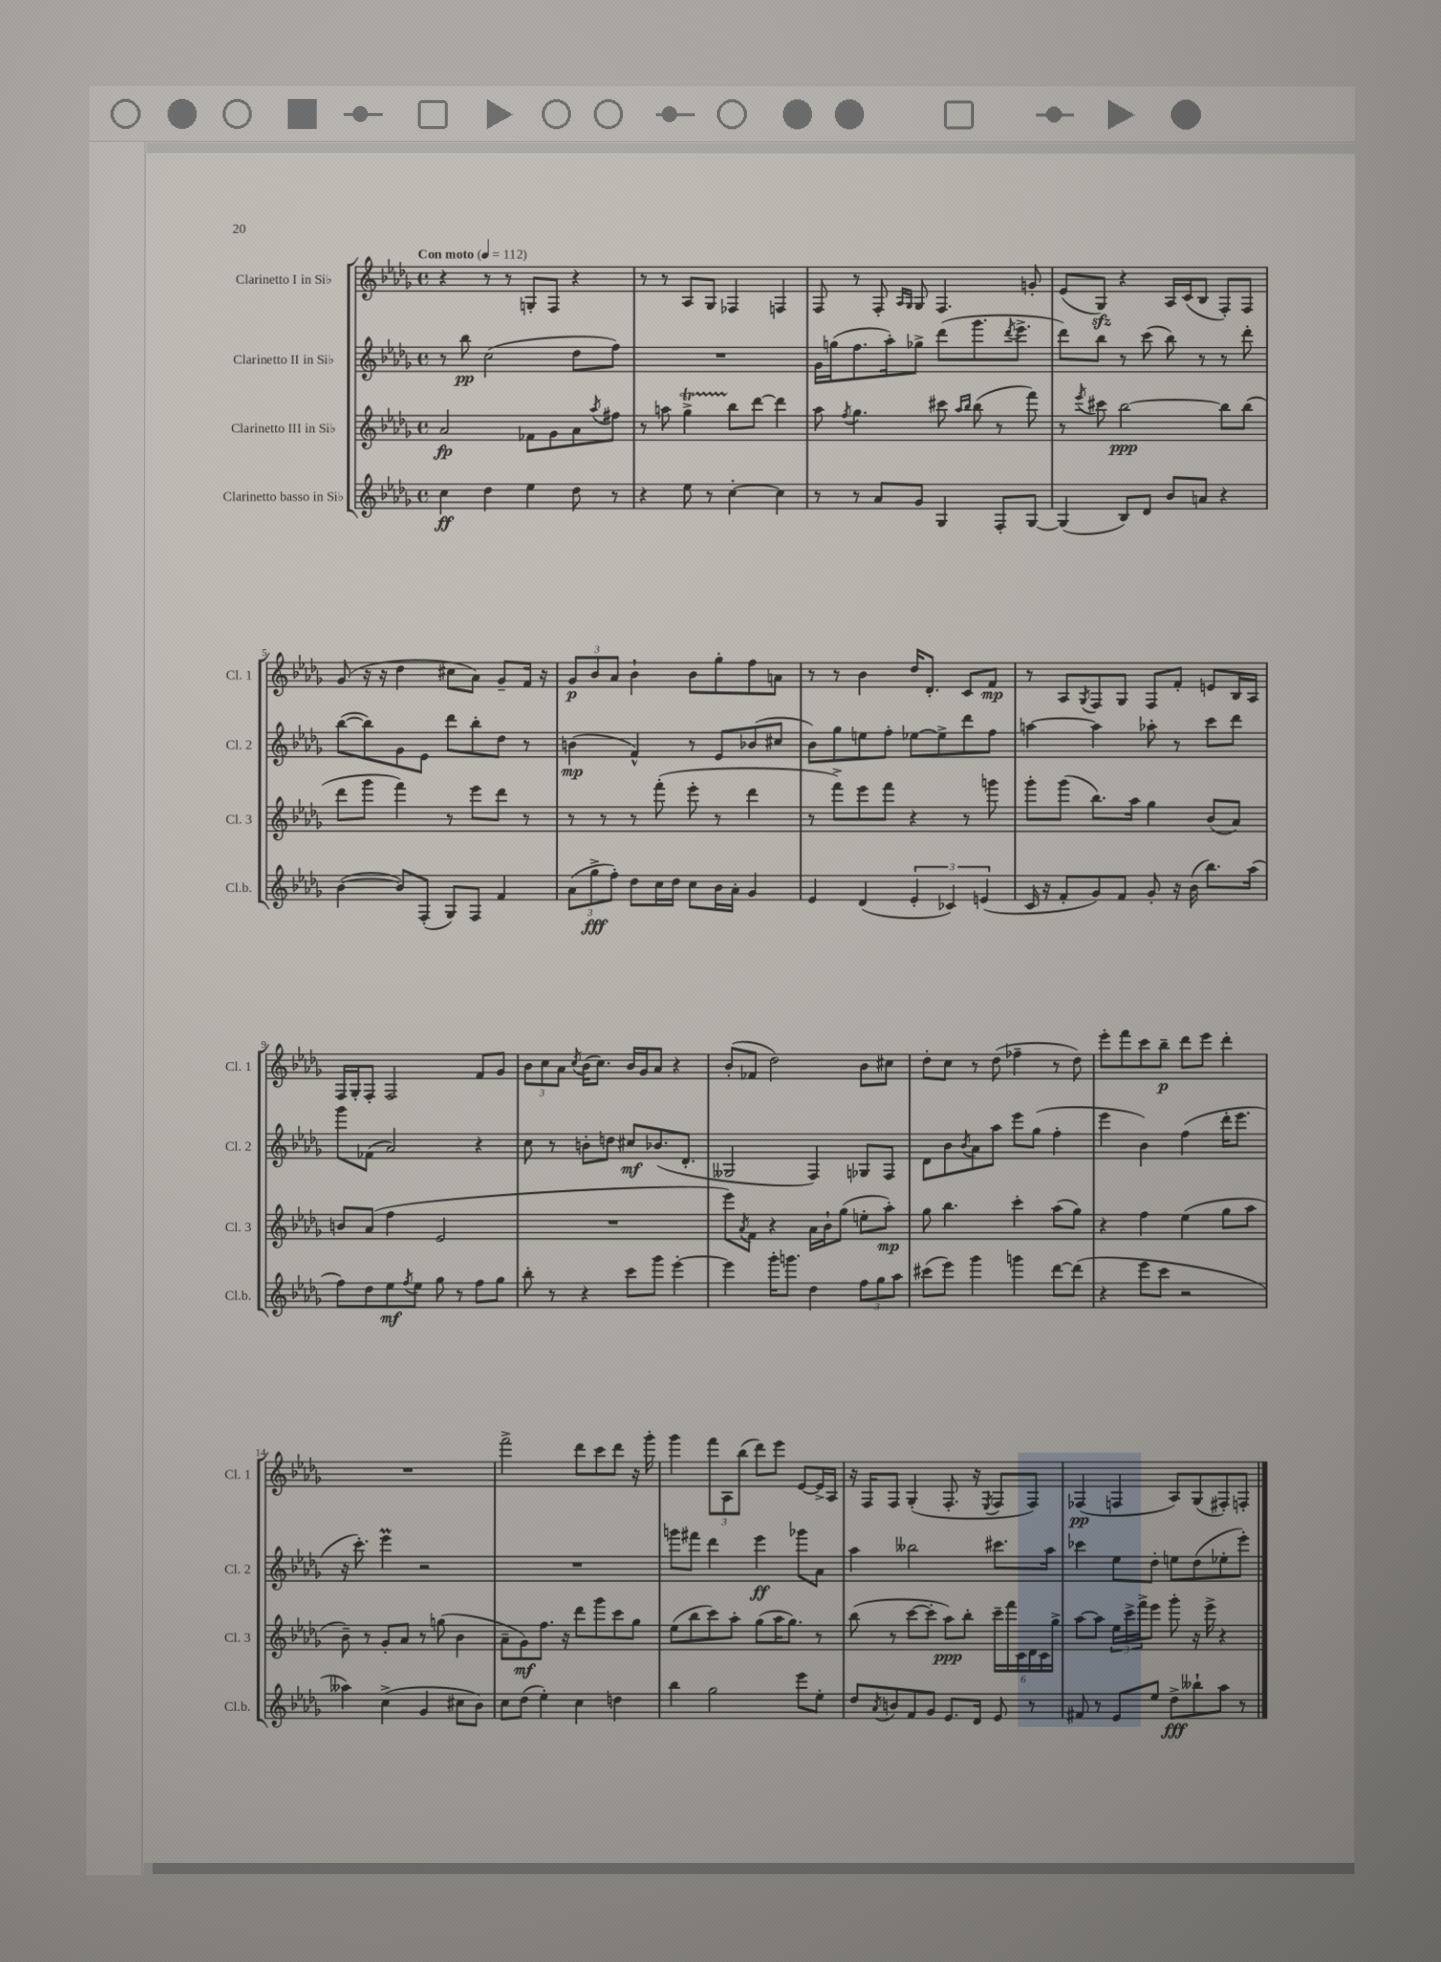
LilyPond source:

<<
\new StaffGroup <<
\new Staff = "s0" \with { instrumentName = "Clarinetto I in Sib" shortInstrumentName = "Cl. 1" } {
    \clef treble \key des \major \defaultTimeSignature \time 4/4 \tempo "Con moto" 4 = 112
    r4 r8 r8 g8-. f8 r4 |
    r8 r8 aes8 ges8 fes4 f4 |
    f8 r8 f8-. \grace { aes16 ges16 } ges8 f4. g'8-. |
    ees'8( ges8\sfz) r4 aes16 c'16( bes8 f8-.) f8 |
    ges'8( r16 r16 des''4 cis''8 aes'8) ges'8-- f'16 r16 |
    \tuplet 3/2 { ges'8\p bes'8 aes'8 } bes'4-! bes'8 ges''8-. f''8 a'8 |
    r8 r8 bes'4 des''16 des'8.-. c'8 f'8\mp |
    r8 aes8 \acciaccatura { ges8 } f8 ges8 f8 f'8-. e'8 bes16 aes16 |
    f16 ges16-. f8-. f2 f'8 ges'8 |
    \tuplet 3/2 { bes'8 c''8 aes'8 } \acciaccatura { c''8 } bes'16( c''8.) bes'16 ges'16 aes'8 r4 |
    bes'8-.( fes'8 des''2) bes'8 cis''8 |
    des''8-. c''8 r8 des''8( fes''4-- r8 des''8) |
    ees'''8-. f'''8 c'''8 bes''8--\p des'''8 ees'''8 des'''4-. |
    R1 |
    f'''2-> des'''8 c'''8 des'''8 r16 ges'''16-. |
    ges'''4 \tuplet 3/2 { f'''8 aes8 bes''8( } des'''8) ees'''8 ees'8~ ees'16-> aes16 |
    r16 f16 f8 ges4-.( f8.-. r16 \acciaccatura { ees8 } f8 f8) |
    fes4\pp( f4 aes8) ges8( fis8-.) f8-. \bar "|." |
}
\new Staff = "s1" \with { instrumentName = "Clarinetto II in Sib" shortInstrumentName = "Cl. 2" } {
    \clef treble \key des \major \defaultTimeSignature \time 4/4
    r8 bes''8\pp c''2( des''8 f''8) |
    R1 |
    ges'16 g''16( f''8. aes''16-.) ges''8-> des'''8( ges'''8. \acciaccatura { des'''8 } ees'''8.-> |
    des'''8) bes''8 r8 c'''8( bes''8) r8 r8 des'''8-. |
    bes''8~( bes''8) ges'8 ees'8 des'''8 bes''8-. des''8 r8 |
    b'4\mp( f'4-^) r8 ees'8 bes'8( cis''8 |
    bes'8) ges''8 e''8 f''8-. ees''8~ ees''8-> des'''8 f''8 |
    a''4~ a''4 aes''8-. r8 c'''8 des'''8 |
    ges'''8 fes'8( aes'2) r4 |
    c''8 r8 b'8-. d''8 cis''8\mf bes'8.( des'8.-. |
    geses2 f4) ges8 f8 |
    des'8 bes'8 \acciaccatura { bes'8 } aes'8 aes''8 ees'''8 ges''8( f''4-. |
    ees'''4 bes'4) f''4( des'''16-. ees'''8. |
    r16 c'''8.-.) ees'''4\prall r2 |
    R1 |
    g'''8 fis'''8 des'''4 ees'''4\ff ges'''8 aes'8 |
    aes''4 beses''2 cis'''8. aes''16 |
    ces'''4 ees''8 des''8-. e''8 des''8( ees''8-. ees'''8-.) \bar "|." |
}
\new Staff = "s2" \with { instrumentName = "Clarinetto III in Sib" shortInstrumentName = "Cl. 3" } {
    \clef treble \key des \major \defaultTimeSignature \time 4/4
    aes'2\fp fes'8 ges'8 aes'8 \acciaccatura { aes''8 } fis''8 |
    r8 a''8 ges''4->\startTrillSpan bes''8\stopTrillSpan des'''8~ des'''4 |
    aes''8 \acciaccatura { f''8 } ges''4. cis'''8 \grace { aes''16 bes''16 } bes''8( r8 f'''8) |
    r8 \acciaccatura { ees'''8 } cis'''8 bes''2~\ppp bes''8 bes''8( |
    des'''8 ges'''8 f'''4) r8 ees'''8 des'''8 r8 |
    r8 r8 r8 f'''8-.( ees'''8-. r8 des'''4 |
    r8 f'''8->) ees'''8 f'''8 r4 r8 g'''8 |
    ges'''8-. ges'''8( bes''8.) aes''16 ges''4 bes'8( aes'8) |
    b'8 aes'8( f''4 ees'2 |
    R1 |
    ees'''8) \acciaccatura { aes'8 } f'8 r4 aes'16 bes'16-! ges''8( e''8-. aes''8-.\mp) |
    ges''8 bes''4. c'''4-. aes''8( ges''8) |
    r4 f''4 ees''4( ges''8 aes''8 |
    bes'8--) r8 ges'8-. aes'8 r8 g''8( bes'4 |
    aes'8-- ges'8\mf) f''8. r16 des'''8 ges'''8 c'''8 ges''8 |
    ees''8( bes''8 c'''8) aes''8-. ges''8( aes''16 ges''8.) r8 |
    bes''8( r8 c'''8~ c'''8-. aes''8\ppp) bes''8-. \tuplet 6/4 { c'''16-- f'''16 c'16 des'16 c'16 ges''16-> } |
    aes''8~ aes''8 \tuplet 3/2 { ees''16 c'''16-> f'''16-> } ees'''8 ges'''8-. r16 ees'''16-> r4 \bar "|." |
}
\new Staff = "s3" \with { instrumentName = "Clarinetto basso in Sib" shortInstrumentName = "Cl.b." } {
    \clef treble \key des \major \defaultTimeSignature \time 4/4
    c''4\ff des''4 ees''4 des''8 r8 |
    r4 ees''8 r8 c''4~-. c''4 |
    r8 r8 aes'8 ges'8 ges4 f8-. ges8~ |
    ges4( bes8) des'8 bes'8 a'8 r4 |
    bes'4~( bes'8) f8-.( ges8) f8 f'4 |
    \tuplet 3/2 { aes'8( ges''8->\fff f''8-.) } des''8 c''16 des''16 c''8 bes'16 aes'16-. ges'4 |
    ees'4 des'4( \tuplet 3/2 { ees'4-. ces'4) e'4( } |
    c'16 r16 f'8-. ges'8) f'8 ges'8-. r16 bes'16( bes''8.) aes''16( |
    f''8) des''8 ees''8\mf \acciaccatura { f''8 } ees''8 ges''8 r8 f''8 ges''8 |
    bes''8-. r8 r4 c'''8 ges'''8 ees'''4~-. |
    ees'''4 ges'''16-. g'''8. des''4 \tuplet 3/2 { f''8 ges''8 aes''8 } |
    cis'''8( ees'''8) ges'''4 g'''4 des'''8~ des'''8( |
    r4 ees'''8 c'''8 r2 |
    aeses''4) c''4->( ges'4 cis''8 bes'8) |
    c''8 des''8( ees''4-.) c''4 d''4 |
    bes''4 ges''2 ees'''8 ees''8-. |
    des''8 \acciaccatura { aes'8 } b'8 f'8 ges'8 ees'8. des'16 ees'8 r8 |
    fis'8 r8 ees'8 ees''8 des''8->\fff beses''8-! aes''8 r8 \bar "|." |
}
>>
>>
